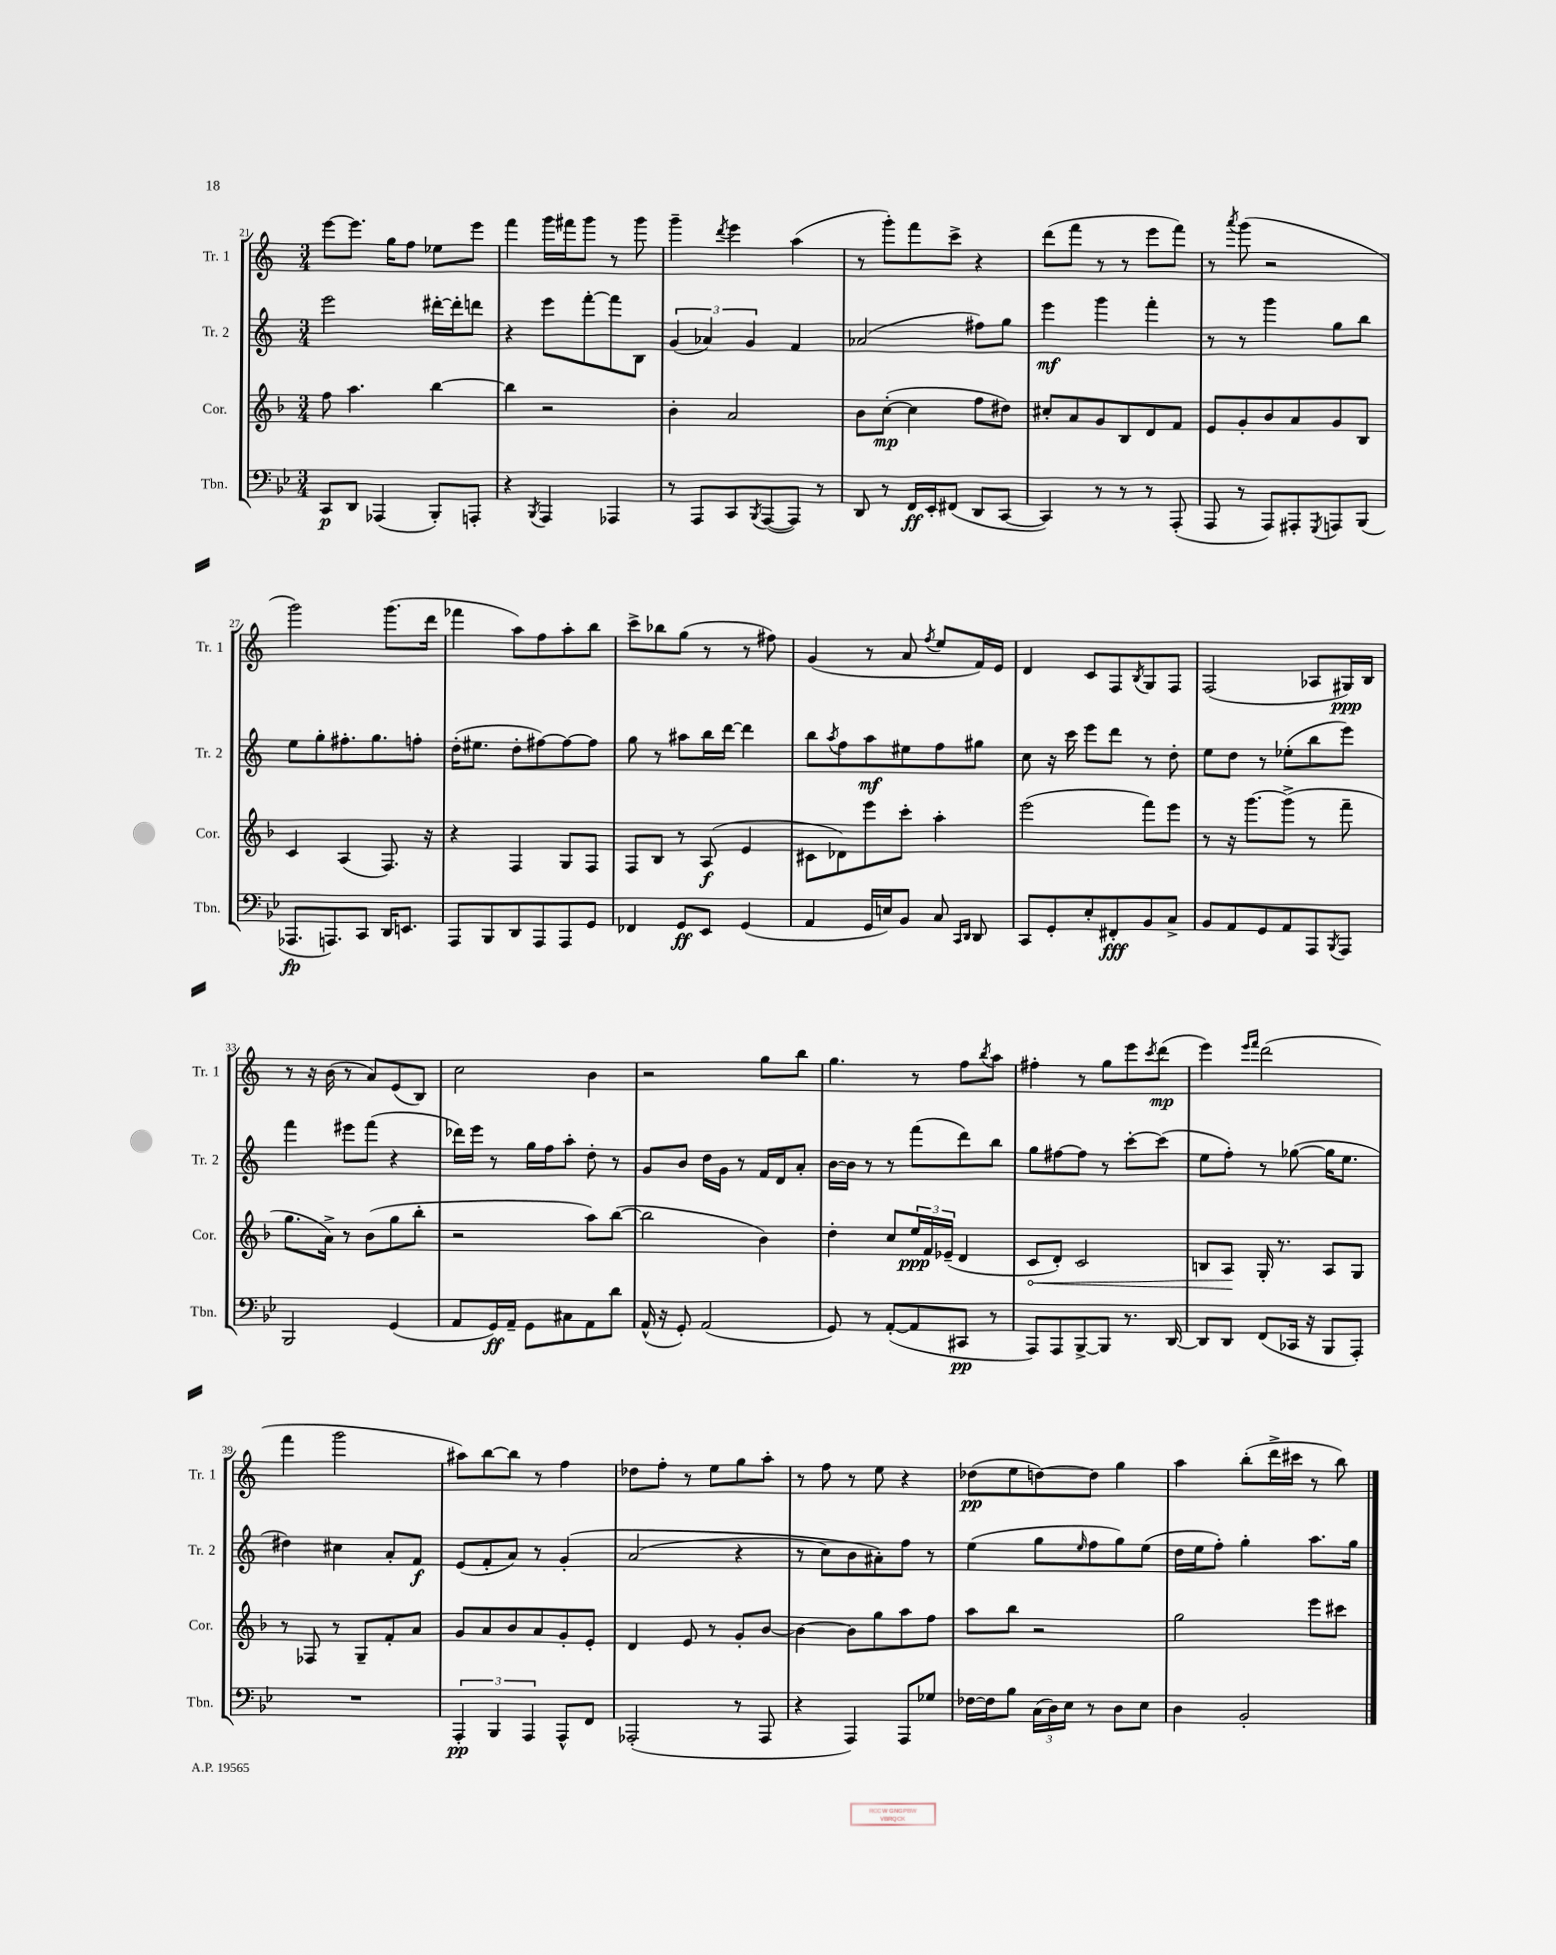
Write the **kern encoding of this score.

**kern	**kern	**kern	**kern
*staff4	*staff3	*staff2	*staff1
*clefF4	*clefG2	*clefG2	*clefG2
*k[b-e-]	*k[b-]	*k[]	*k[]
*M3/4	*M3/4	*M3/4	*M3/4
8CC	8ff	2eee	[8eee
8DD	4.aa	.	8.eee]
(4AAA-	.	.	.
.	.	.	16gg
.	.	.	8ff
8BBB-')	[4bb-	[16ddd#'	8ee-
.	.	16ddd#']	.
8AAA'	.	8ddd	8eee
=	=	=	=
4r	4bb-]	4r	4fff
8qBBB-	.	.	.
4AAA	2r	8eee	16ggg
.	.	.	16fff#
.	.	[8fff'	8ggg
4AAA-	.	8fff]	8r
.	.	8B	8ggg
=	=	=	=
8r	4b-'	(6g	4ggg~
8AAA	.	.	.
.	.	6a-)	.
.	.	.	8qddd
8CC	2a	.	4eee
.	.	6g	.
8qBBB-	.	.	.
([8AAA	.	.	.
8AAA])	.	4f	(4aa
8r	.	.	.
=	=	=	=
8DD	8b-	(2a-	8r
8r	([8cc'	.	8ggg')
16FF	4cc]	.	8fff
16EE-'	.	.	.
(8FF#	.	.	8ccc^
8DD	8ff	8ff#)	4r
[8CC	8dd#)	8gg	.
=	=	=	=
4CC])	8cc#'	4eee	(8ddd
.	8a	.	8fff
8r	8g	4ggg	8r
8r	8B-	.	8r
8r	8d	4fff'	8eee
(8AAA'	8f	.	8fff)
=	=	=	=
8AAA	8e	8r	8r
.	.	.	8qaaa
8r	8g'	8r	(8ggg
8AAA)	8b-	4ggg	2r
8AAA#'	8a	.	.
8qGGG	.	.	.
8AAA	8g	8gg	.
(8BBB-	8B-	8bb	.
=	=	=	=
8.AAA-	4c	8ee	2ggg)
.	.	8gg'	.
8.AAA)	.	.	.
.	(4A	8.ff#'	.
8CC	.	.	.
.	.	8.gg	.
16DD	8.F)	.	(8.ggg
8.EE	.	.	.
.	.	8ff'	.
.	16r	.	16ddd
=	=	=	=
8AAA	4r	(16dd'	4fff-
.	.	8.ee#	.
8BBB-	.	.	.
8DD	4F	8dd'	8aa)
8AAA	.	[8ff#)	8ff
8AAA	8G	8ff#_	8aa'
8GG	8F	8ff#]	8bb
=	=	=	=
4FF-	8F	8gg	8ccc^
.	8B-	8r	8bb-
8GG	8r	8aa#	(8gg
8EE-	(8A	16bb	8r
.	.	[16ddd	.
(4GG	4e	4ddd]	8r
.	.	.	8ff#)
=	=	=	=
4AA	8c#	8bb	(4g
.	.	8qaa	.
.	8d-)	8ff	.
16GG	8eee	8aa	8r
16E)	.	.	.
8BB-	8ccc'	8ee#	8a
.	.	.	8qff
8C	4aa'	8ff	8ee
16qqCC	.	.	.
16qqDD	.	.	.
8DD	.	8gg#	16f)
.	.	.	16e
=	=	=	=
8CC	(2eee	8cc	4d
8GG'	.	16r	.
.	.	16ccc	.
8E-'	.	8eee	8c
8FF#'	.	8ddd	8F
.	.	.	8qB
8BB-	8fff)	8r	8G
8C^	8eee	8dd'	8F
=	=	=	=
8BB-	8r	8ee	(2F
8AA	16r	8dd	.
.	[8.ggg	.	.
8GG	.	8r	.
8AA	(8ggg^]	(8ee-'	.
8AAA	8r	8bb	8A-
8qBBB-	.	.	.
8AAA	8fff~	8eee)	16G#)
.	.	.	16B
=	=	=	=
2BBB-	8.gg	4fff	8r
.	.	.	16r
.	16a^)	.	(16b
.	8r	8eee#	8r
.	(8b-	(8fff	8a)
(4GG	8gg	4r	(8e
.	8bb-'	.	8B)
=	=	=	=
8AA	2r	16ddd-)	2cc
.	.	16eee	.
16GG)	.	8r	.
16AA~	.	.	.
8GG	.	16gg	.
.	.	16ff	.
8C#	.	8aa'	.
8AA	8aa)	8dd'	4b
8d	([8bb-	8r	.
=	=	=	=
(16AA^^	2bb-]	8g	2r
16r	.	.	.
8GG')	.	8b	.
(2AA	.	16dd	.
.	.	16g	.
.	.	8r	.
.	4b-)	16f	8gg
.	.	16d	.
.	.	8a'	8bb
=	=	=	=
8GG)	4dd'	[16b	4.gg
.	.	16b]	.
8r	.	8r	.
([8AA'	8cc	8r	.
8AA]	24ee	(8fff	8r
.	24f	.	.
.	(24e-~	.	.
8CC#	4d	8ddd)	8ff
.	.	.	8qbb
8r	.	8bb	8aa
=	=	=	=
8AAA)	8c	8gg	4ff#'
8AAA	8d')	[8ff#	.
[8BBB-^	2c	8ff#]	8r
8BBB-]	.	8r	8gg
8.r	.	[8ccc'	8eee
.	.	.	8qccc
.	.	(8ccc]	(8ddd
[16DD	.	.	.
=	=	=	=
8DD]	8B	8ee	4eee)
8DD	8A	8ff')	.
.	.	.	16qqeee
.	.	.	16qqfff
(8FF	16G'	8r	(2ddd
.	8.r	.	.
16CC-	.	([8gg-	.
16r	.	.	.
8BBB-	8A	16gg-]	.
.	.	8.ee	.
8AAA')	8G	.	.
=	=	=	=
2.r	8r	4dd#)	4fff
.	8F-	.	.
.	8r	4cc#	2ggg
.	8G~	.	.
.	8f'	8a'	.
.	8a	8f	.
=	=	=	=
6AAA'	8g	(8e	8aa#)
.	8a	8f'	[8bb
6BBB-	.	.	.
.	8b-	8a)	8bb]
6AAA	.	.	.
.	8a	8r	8r
8AAA^^	8g'	&(4g'	4ff
8FF	8e'	.	.
=	=	=	=
(2AAA-'	4d	(2a	8dd-
.	.	.	8ff'
.	8e	.	8r
.	8r	.	8ee
8r	8g'	4r	8gg
8AAA-	[8b-	.	8aa'
=	=	=	=
4r	4b-_	8r	8r
.	.	8cc)	8ff
4AAA)	8b-]	8b	8r
.	8gg	8a#'&)	8ee
8AAA	8aa	8ff	4r
8G-	8ff	8r	.
=	=	=	=
[16F-	8aa	(4ee	(8dd-
16F-]	.	.	.
8B-	8bb-	.	8ee
(24C	2r	8gg	[8dd)
24D)	.	.	.
24E-	.	.	.
.	.	16qqee	.
8r	.	8ff	8dd]
8D	.	8gg)	4gg
8E-	.	(8ee	.
=	=	=	=
4D	2gg	16dd	4aa
.	.	16ee	.
.	.	8ff')	.
2BB-'	.	4gg'	(8bb'
.	.	.	16ddd^
.	.	.	16ccc#
.	8eee	8.aa	8r
.	8ccc#	.	8bb)
.	.	16gg	.
==	==	==	==
*-	*-	*-	*-
